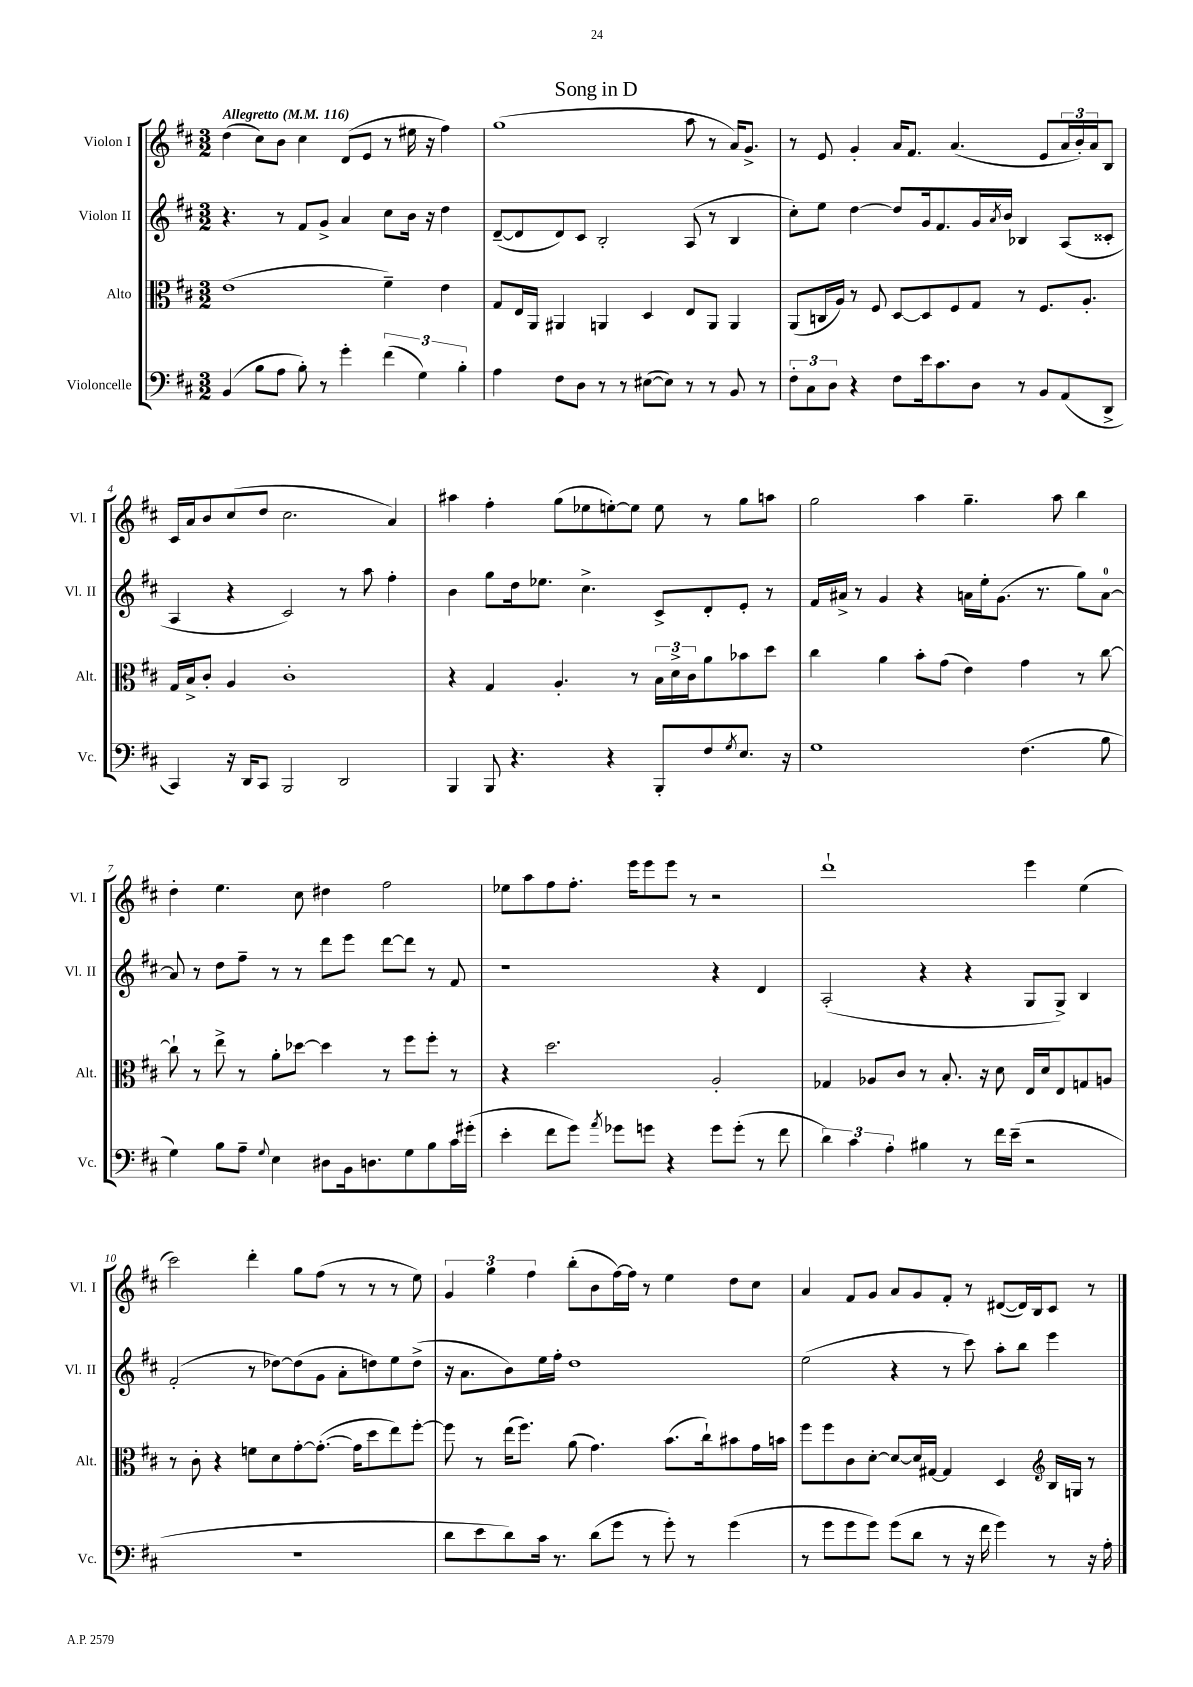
\header { title = "Song in D" }
<<
\new StaffGroup <<
\new Staff = "s0" \with { instrumentName = "Violon I" shortInstrumentName = "Vl. I" } {
    \clef treble \key d \major \numericTimeSignature \time 3/2 \tempo "Allegretto" 4 = 116
    d''4( cis''8) b'8 cis''4 d'8( e'8 r8 eis''16 r16 fis''4) |
    g''1( a''8 r8 a'16) g'8.-> |
    r8 e'8 g'4-. a'16 fis'8. a'4.( e'8 \tuplet 3/2 { a'16 b'16-.) a'16 } b8 |
    cis'16 a'16 b'8 cis''8( d''8 cis''2. a'4) |
    ais''4 fis''4-. g''8( ees''8 e''8~-.) e''8 e''8 r8 g''8 a''8 |
    g''2 a''4 g''4.-- a''8 b''4 |
    d''4-. e''4. cis''8 dis''4 fis''2 |
    ees''8 a''8 fis''8 fis''8.-. e'''16 e'''8 e'''8 r8 r2 |
    d'''1-! e'''4 e''4( |
    cis'''2) d'''4-. g''8 fis''8( r8 r8 r8 e''8) |
    \tuplet 3/2 { g'4 g''4 fis''4 } b''8-.( b'8 fis''16~) fis''16 r8 e''4 d''8 cis''8 |
    a'4 fis'8 g'8 a'8 g'8 fis'8-. r8 dis'8~( dis'16) b16 cis'8 r8 \bar "|." |
}
\new Staff = "s1" \with { instrumentName = "Violon II" shortInstrumentName = "Vl. II" } {
    \clef treble \key d \major \numericTimeSignature \time 3/2
    r4. r8 fis'8 g'8-> a'4 cis''8 b'16 r16 d''4 |
    d'8~--( d'8 d'8) cis'8 b2-. a8( r8 b4 |
    cis''8-.) e''8 d''4~ d''8 g'16 fis'8. g'16 \acciaccatura { a'8 } b'16 bes4 a8( cisis'8-. |
    a4 r4 cis'2) r8 a''8 fis''4-. |
    b'4 g''8 d''16 ees''8. cis''4.-> cis'8-> d'8-. e'8-. r8 |
    fis'16 ais'16-> r8 g'4 r4 a'16 e''16-. g'8.( r8. g''8) a'8-0~ |
    a'8 r8 d''8 fis''8-- r8 r8 d'''8 e'''8 d'''8~ d'''8 r8 fis'8 |
    r1 r4 d'4 |
    a2-.( r4 r4 g8 g8->) b4 |
    fis'2-.( r8 des''8~) des''8( g'8 a'8-. d''8) e''8 d''8->( |
    r16 a'8. b'8) e''16 fis''16-. d''1 |
    e''2( r4 r8 cis'''8) a''8-. b''8 e'''4 \bar "|." |
}
\new Staff = "s2" \with { instrumentName = "Alto" shortInstrumentName = "Alt." } {
    \clef alto \key d \major \numericTimeSignature \time 3/2
    e'1( fis'4--) e'4 |
    g8 e16 a,16 ais,4 a,4 d4 e8 a,8 a,4 |
    a,8( c16 a16) r8 fis8 d8~ d8 fis8 g8 r8 fis8. a8.-. |
    g16 b16-> cis'8-. a4 cis'1-. |
    r4 g4 a4.-. r8 \tuplet 3/2 { b16 d'16-> cis'16 } a'8 bes'8 d''8 |
    cis''4 a'4 b'8-. g'8( e'4) g'4 r8 cis''8~ |
    cis''8-! r8 e''8-> r8 a'8-. des''8~ des''4 r8 fis''8 fis''8-. r8 |
    r4 d''2. a2-. |
    ges4 aes8 cis'8 r8 b8.-. r16 d'8 e16 d'16 e8 g8 a8 |
    r8 cis'8-. r4 f'8 d'8 g'8~-. g'8.~-.( g'16 d''8 e''8) fis''8~-. |
    fis''8 r8 e''16( fis''8.) a'8( g'4.) b'8.( cis''16-!) bis'8 g'16 b'16 |
    fis''8 fis''8 cis'8 d'8~-. d'8~ d'16 gis16~ gis4 d4 \clef treble b16 g16 r8 \bar "|." |
}
\new Staff = "s3" \with { instrumentName = "Violoncelle" shortInstrumentName = "Vc." } {
    \clef bass \key d \major \numericTimeSignature \time 3/2
    b,4( b8 a8 b8-.) r8 g'4-. \tuplet 3/2 { fis'4( g4) b4-. } |
    a4 fis8 d8 r8 r8 eis8~( eis8) r8 r8 b,8 r8 |
    \tuplet 3/2 { fis8-. cis8 d8 } r4 fis8 e'16 cis'8. d8 r8 b,8 a,8( d,8-> |
    cis,4) r16 d,16 cis,8 b,,2 d,2 |
    b,,4 b,,8 r4. r4 b,,8-. fis8 \acciaccatura { g8 } e8. r16 |
    g1 fis4.( b8 |
    g4) b8 a8-- \appoggiatura { g8 } e4 dis8 b,16 d8. g8 b8 cis'16 gis'16-.( |
    e'4-. fis'8 g'8) \acciaccatura { a'8 } ges'8 g'8 r4 g'8 g'8-.( r8 fis'8 |
    \tuplet 3/2 { d'4) cis'4 a4-. } bis4 r8 fis'16 e'16--( r2 |
    R1. |
    d'8 e'8 d'8) cis'16 r8. d'8( g'8 r8 g'8-.) r8 g'4( |
    r8 g'8 g'8 g'8) g'8( d'8 r8 r16 fis'16 g'4) r8 r16 a16-. \bar "|." |
}
>>
>>
